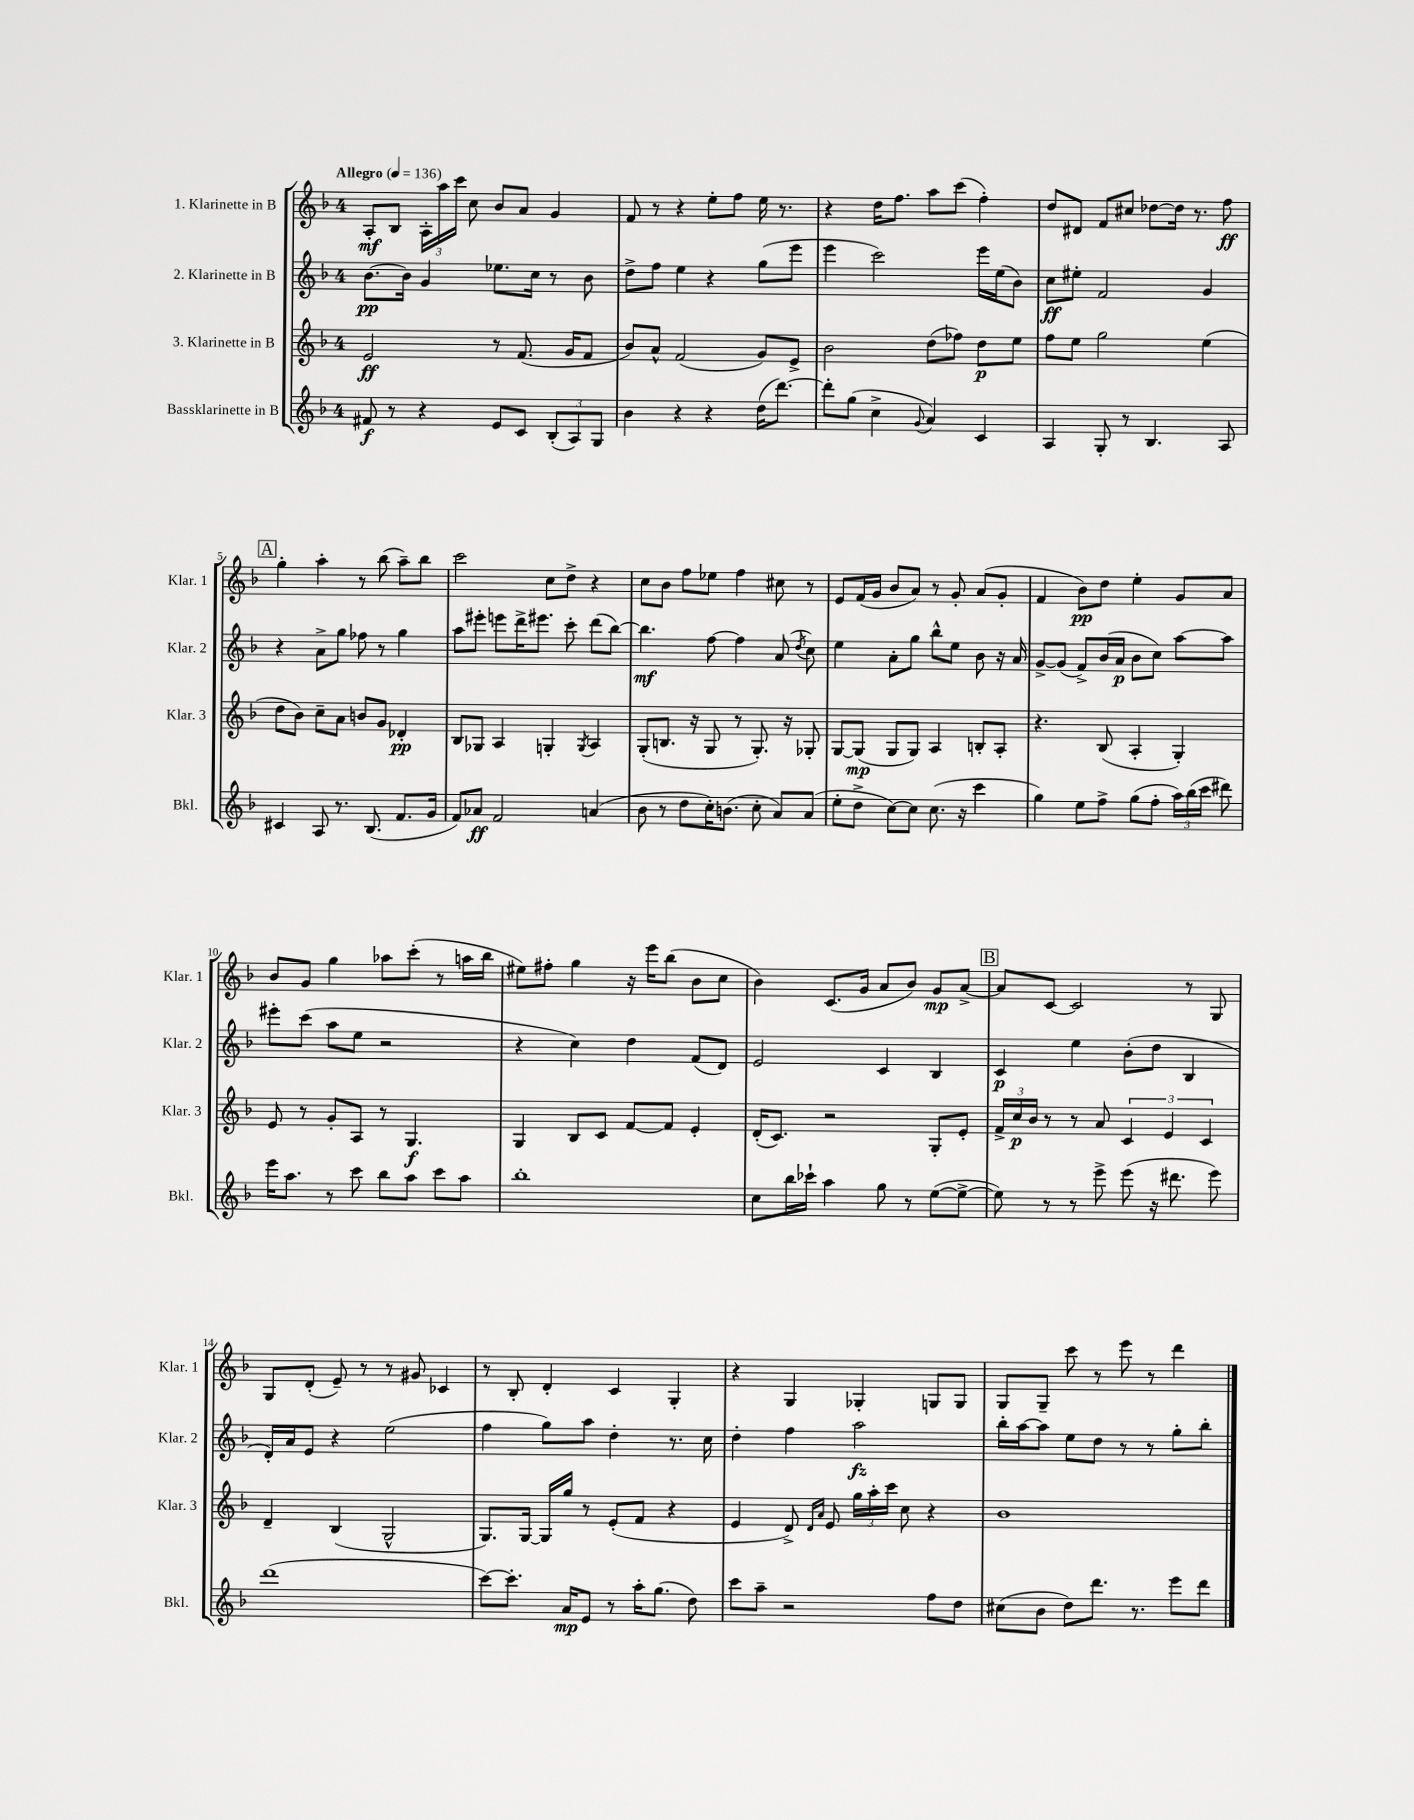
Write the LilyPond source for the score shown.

<<
\new StaffGroup <<
\new Staff = "s0" \with { instrumentName = "1. Klarinette in B" shortInstrumentName = "Klar. 1" } {
    \clef treble \key f \major \once \override Staff.TimeSignature.style = #'single-digit \time 4/4 \tempo "Allegro" 4 = 136
    \autoBeamOff a8[-.\mf bes8] \tuplet 3/2 { a16[-. a''16 c'''16] } c''8 bes'8[ a'8] g'4 |
    f'8 r8 r4 e''8[-. f''8] e''16 r8. |
    r4 d''16[ f''8.] a''8[ c'''8]( f''4-.) |
    d''8[ dis'8] f'8[ cis''8] des''8[~ des''16] r8. f''8\ff |
    \mark \markup { \box "A" } g''4-. a''4-. r8 bes''8( a''8[--) bes''8] |
    c'''2 c''8[ d''8]-> r4 |
    c''8[ bes'8] f''8[ ees''8] f''4 cis''8 r8 |
    e'8[ f'16( g'16] bes'8[ a'8]) r8 g'8-. a'8[( g'8]-. |
    f'4 bes'8[\pp) d''8] e''4-. g'8[ a'8] |
    bes'8[ g'8] g''4 aes''8[ c'''8]-.( r8 a''16[ bes''16] |
    eis''8[) fis''8]-. g''4 r16 e'''16[ bes''8]( bes'8[ c''8] |
    bes'4) c'8.[( g'16] a'8[ bes'8]) g'8[\mp a'8]~-> |
    \mark \markup { \box "B" } a'8[ c'8]~ c'2 r8 g8 |
    g8[ d'8]-.( e'8--) r8 r8 gis'8 ces'4 |
    r8 bes8-. d'4-. c'4 g4-. |
    r4 g4 ges4-. g8[ g8] |
    g8[ g8]-- c'''8 r8 e'''8 r8 d'''4 \bar "|." |
}
\new Staff = "s1" \with { instrumentName = "2. Klarinette in B" shortInstrumentName = "Klar. 2" } {
    \clef treble \key f \major \once \override Staff.TimeSignature.style = #'single-digit \time 4/4
    \autoBeamOff bes'8.[~\pp bes'16] g'4 ees''8.[ c''16] r8 bes'8 |
    d''8[-> f''8] e''4 r4 g''8[( e'''8] |
    e'''4 c'''2) e'''16[ e''16( bes'8]) |
    c''8[\ff eis''8]-. f'2 g'4 |
    \mark \markup { \box "A" } r4 a'8[-> g''8] fes''8 r8 g''4 |
    a''8[ eis'''8]-. e'''8[ d'''16-> eis'''8.] c'''8-. d'''8[( bes''8]~) |
    bes''4.\mf f''8~ f''4 a'8( \acciaccatura { d''8 } c''8) |
    e''4 a'8[-. g''8] bes''8[-^ e''8] bes'8 r16 a'16 |
    g'8[~-> g'8]( f'8[->) bes'16( a'16]\p bes'8[ c''8]) a''8[~ a''8] |
    eis'''8[-. c'''8]( a''8[ e''8] r2 |
    r4 c''4) d''4 f'8[( d'8]) |
    e'2 c'4 bes4 |
    \mark \markup { \box "B" } c'4\p e''4 bes'8[-.( d''8] bes4 |
    d'16[-.) a'16 e'8] r4 e''2( |
    f''4 g''8[) a''8] d''4-. r8. c''16 |
    d''4-. f''4 a''2\fz |
    bes''16[-. a''16~ a''8] e''8[ d''8] r8 r8 g''8[-. bes''8]-. \bar "|." |
}
\new Staff = "s2" \with { instrumentName = "3. Klarinette in B" shortInstrumentName = "Klar. 3" } {
    \clef treble \key f \major \once \override Staff.TimeSignature.style = #'single-digit \time 4/4
    \autoBeamOff e'2\ff r8 f'8.( g'16[ f'8] |
    bes'8[) a'8]-^ f'2( g'8[) e'8]-> |
    bes'2 d''8[( fes''8]) d''8[\p e''8] |
    f''8[ e''8] g''2 e''4( |
    \mark \markup { \box "A" } d''8[ bes'8]) c''8[-- a'8] b'8[ g'8] des'4-.\pp |
    bes8[ ges8] a4 g4-. \acciaccatura { g8 } a4 |
    g8[-.( b8.] r16 g8 r8 g8.-.) r16 ges8-. |
    g8[~ g8]\mp( g8[ g8]) a4 b8[-. a8]-. |
    r4. bes8( a4-. g4-.) |
    e'8 r8 g'8[-. a8] r8 g4.\f |
    g4 bes8[ c'8] f'8[~ f'8] e'4-. |
    d'16[-.( c'8.]) r2 g8[-. e'8]-. |
    \mark \markup { \box "B" } \tuplet 3/2 { f'16[-> c''16\p bes'16] } r8 r8 a'8 \tuplet 3/2 { c'4 e'4 c'4 } |
    d'4-- bes4( g2-^ |
    g8.[) g16]~ g16[ g''16] r8 e'8[-.( f'8] r4 |
    e'4 d'8->) \grace { d'16[ a'16] } e'8 \tuplet 3/2 { g''16[ a''16-. c'''16] } c''8 r4 |
    bes'1 \bar "|." |
}
\new Staff = "s3" \with { instrumentName = "Bassklarinette in B" shortInstrumentName = "Bkl." } {
    \clef treble \key f \major \once \override Staff.TimeSignature.style = #'single-digit \time 4/4
    \autoBeamOff fis'8\f r8 r4 e'8[ c'8] \tuplet 3/2 { bes8[-.( a8) g8] } |
    bes'4 r4 r4 d''16[( d'''8.]~) |
    d'''8[-. g''8]( c''4-> \appoggiatura { g'8 } a'4) c'4 |
    a4 g8-. r8 bes4. a8 |
    \mark \markup { \box "A" } cis'4 a8 r8. bes8.( f'8.[ g'16] |
    f'8[) aes'8]\ff f'2 a'4( |
    bes'8 r8 d''8[ c''16-.) b'8.]( c''8-. a'8[) a'8]( |
    e''8[-. d''8]-> c''8[~) c''8] c''8.( r16 c'''4 |
    g''4) e''8[ f''8]-> g''8[( f''8]-. \tuplet 3/2 { a''16[) bes''16( c'''16] } dis'''8) |
    e'''16[ a''8.] r8 c'''8 bes''8[ a''8] c'''8[ a''8] |
    bes''1-. |
    c''8[ bes''16 ces'''16]-! a''4 g''8 r8 e''8[~( e''8]~-> |
    \mark \markup { \box "B" } e''8) r8 r8 e'''8-> e'''8( r16 dis'''8. e'''8) |
    d'''1( |
    c'''8[~) c'''8.]-. a'16[\mp e'8] r8 a''16[-. g''8.]( d''8) |
    c'''8[ a''8]-- r2 f''8[ d''8] |
    cis''8[( bes'8] d''8[) d'''8.] r8. e'''8[ d'''8] \bar "|." |
}
>>
>>
